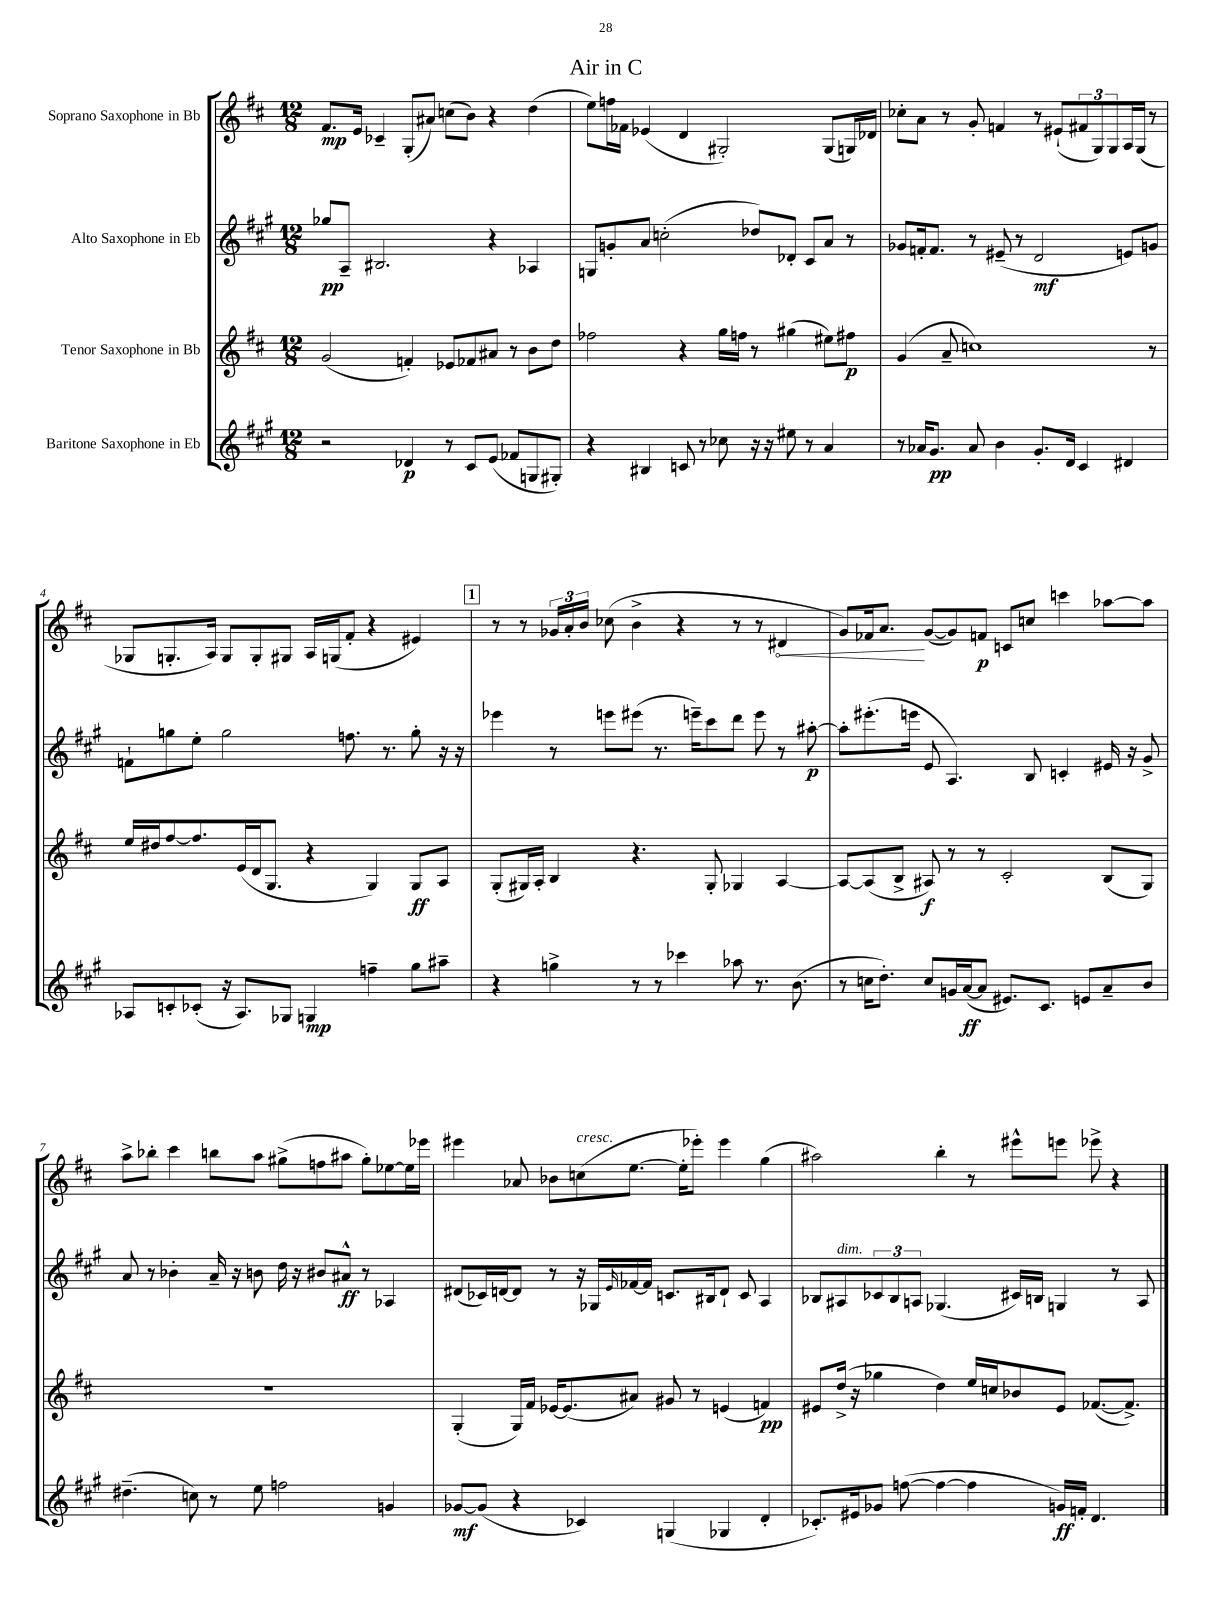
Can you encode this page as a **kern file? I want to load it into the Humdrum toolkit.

**kern	**dynam	**kern	**dynam	**kern	**dynam	**kern	**dynam
*part4	*part4	*part3	*part3	*part2	*part2	*part1	*part1
*staff4	*staff4	*staff3	*staff3	*staff2	*staff2	*staff1	*staff1
*I"Baritone Saxophone in Eb	*	*I"Tenor Saxophone in Bb	*	*I"Alto Saxophone in Eb	*	*I"Soprano Saxophone in Bb	*
*clefG2	*	*clefG2	*	*clefG2	*	*clefG2	*
*k[f#c#g#]	*	*k[f#c#]	*	*k[f#c#g#]	*	*k[f#c#]	*
*M12/8	*	*M12/8	*	*M12/8	*	*M12/8	*
=1	=1	=1	=1	=1	=1	=1	=1
2r	.	(2g/	.	8gg-X/L	pp	8.f#/L	mp
.	.	.	.	8A~/J	.	.	.
.	.	.	.	.	.	16e/Jk	.
.	.	.	.	2.B#X/	.	4c-X~/	.
4d-X/	p	4fn'/)	.	.	.	(8G'/L	.
.	.	.	.	.	.	8a#X/J)	.
8r	.	8e-X/L	.	.	.	(8ccn\L	.
8c#/L	.	8f-X/	.	.	.	8b\J)	.
(8e/J	.	8a#X/J	.	4r	.	4r	.
8f-X/L	.	8r	.	.	.	.	.
8Gn/	.	8b\L	.	4A-X/	.	(4dd\	.
8G#X'/J)	.	8dd\J	.	.	.	.	.
=2	=2	=2	=2	=2	=2	=2	=2
4r	.	2ff-X\	.	8Gn/L	.	8ee\L)	.
.	.	.	.	8gn'/	.	16ffn\L	.
.	.	.	.	.	.	16f-X\JJ	.
4B#X/	.	.	.	8a/J	.	(4e-X/	.
.	.	.	.	(2ccn'\	.	.	.
8cn/	.	4r	.	.	.	4d/	.
8r	.	.	.	.	.	.	.
8cc-X\	.	16gg\LL	.	.	.	2G#X'/)	.
.	.	16ffn\JJ	.	.	.	.	.
16r	.	8r	.	8dd-X/L)	.	.	.
16r	.	.	.	.	.	.	.
8ee#X\	.	(4gg#X\	.	8d-X'/J	.	.	.
8r	.	.	.	8c#/L	.	.	.
4a/	.	8ee#X\L)	.	8a/J	.	(8G#/L	.
.	.	8ff#X\J	p	8r	.	16Gn/L)	.
.	.	.	.	.	.	16d-X/JJ	.
=3	=3	=3	=3	=3	=3	=3	=3
8r	.	(4g/	.	8g-X/L	.	8cc-X'\L	.
16a-X/KL	.	.	.	16fn'/k	.	8a\J	.
8.g#/J	pp	.	.	8.f/J	.	.	.
.	.	8a~/	.	.	.	8r	.
8a-/	.	1ccn)	.	8r	.	8g'/	.
4b\	.	.	.	(8e#X~/	.	4fn/	.
.	.	.	.	8r	.	.	.
8.g#'/L	.	.	.	2d/	mf	8r	.
.	.	.	.	.	.	(8e#X`/L	.
16d/Jk	.	.	.	.	.	.	.
4c#/	.	.	.	.	.	12f#X/	.
.	.	.	.	.	.	12G/)	.
.	.	.	.	.	.	12G/	.
4d#X/	.	.	.	8en/L)	.	16A/L	.
.	.	.	.	.	.	(16G/JJ	.
.	.	8r	.	8gn/J	.	8r	.
!!LO:LB:g=z
=4	=4	=4	=4	=4	=4	=4	=4
8A-X/L	.	16ee/LL	.	8fn`\L	.	8G-X/L	.
.	.	16dd#X/J	.	.	.	.	.
8cn'/	.	[8ff#/	.	8ggn\	.	8.Gn'/	.
(8c-X'/J	.	8.ff#/]	.	8ee'\J	.	.	.
.	.	.	.	.	.	16A/Jk)	.
16r	.	.	.	2gg\	.	8G/L	.
8.A-/L)	.	(16e/L	.	.	.	.	.
.	.	16d/J	.	.	.	8G'/	.
.	.	8.G/J	.	.	.	.	.
8G-X/J	.	.	.	.	.	8G#X/J	.
4Gn/	mp	4r	.	.	.	16A/LL	.
.	.	.	.	.	.	(16Gn/J	.
.	.	.	.	8.ffn\	.	8f#'/J	.
4ffn~\	.	4G/)	.	.	.	4r	.
.	.	.	.	8.r	.	.	.
8gg#\L	.	8G/L	ff	8gg'\	.	4e#X/)	.
8aa#X~\J	.	8A/J	.	16r	.	.	.
.	.	.	.	16r	.	.	.
!!LO:REH:place=s1:t=1
=5	=5	=5	=5	=5	=5	=5	=5
4r	.	(8G'/L	.	4eee-X\	.	8r	.
.	.	16G#X/L)	.	.	.	8r	.
.	.	16A'/JJ	.	.	.	.	.
4ggn^\	.	4B/	.	8r	.	24g-X/LL	.
.	.	.	.	.	.	24a'/	.
.	.	.	.	.	.	24b/JJ	.
.	.	.	.	8eeen\L	.	(8cc-X\	.
8r	.	4.r	.	(8eee#X\J	.	4b^\	.
8r	.	.	.	8.r	.	.	.
4ccc-X\	.	.	.	.	.	4r	.
.	.	.	.	16eeen~\KL)	.	.	.
.	.	8G#'/	.	8ccc#\	.	.	.
8aa-X\	.	4G-X/	.	8ddd\J	.	8r	.
8.r	.	.	.	8eee\	.	8r	.
!	!	!	!	!	!	!	!LO:HP:b
.	.	[4A/	.	8r	.	4d#X/	<
(8.b\	.	.	.	.	.	.	.
.	.	.	.	[8aa#X'\	p	.	.
=6	=6	=6	=6	=6	=6	=6	=6
8r	.	8A/L_	.	8aa#'\L]	.	8g/L)	.
16ccn\KL	.	(8A/]	.	(8.eee#X'\	.	16f-X/k	.
8.dd'\J)	.	.	.	.	.	8.a/J	.
.	.	8B^/J	.	.	.	.	.
.	.	.	.	16eeen\Jk	.	.	.
8cc/L	.	8A#X/)	f	8e/	.	([8g/L	[
16gn/L	.	8r	.	4.A/)	.	8g/])	.
([16a/J	ff	.	.	.	.	.	.
8a/J]	.	8r	.	.	.	8fn/J	p
8.e#X/L)	.	2c#'/	.	.	.	8cn/L	.
.	.	.	.	8B/	.	8ccn/J	.
8.c#/J	.	.	.	.	.	.	.
.	.	.	.	4cn'/	.	4cccn\	.
8en/L	.	.	.	.	.	.	.
8a~/	.	(8B/L	.	16e#X/	.	[8aa-X\L	.
.	.	.	.	16r	.	.	.
8b/J	.	8G/J)	.	8g#^/	.	8aa-\J]	.
!!LO:LB:g=z
=7	=7	=7	=7	=7	=7	=7	=7
(4.dd#X~\	.	1.r	.	8a/	.	8aa^\L	.
.	.	.	.	8r	.	8bb-X'\J	.
.	.	.	.	4b-X'\	.	4ccc#\	.
8ccn\)	.	.	.	.	.	.	.
8r	.	.	.	16a~/	.	8bbn\L	.
.	.	.	.	16r	.	.	.
8ee\	.	.	.	8bn\	.	8aa\J	.
2ffn\	.	.	.	16dd\	.	(8gg#X^\L	.
.	.	.	.	16r	.	.	.
.	.	.	.	8b#X/L	.	8ffn\	.
.	.	.	.	8a#X^^/J	ff	8aa#X\J	.
.	.	.	.	8r	.	8gg#'\L)	.
4gn/	.	.	.	4A-X/	.	[8ee-X\	.
.	.	.	.	.	.	16ee-\L]	.
.	.	.	.	.	.	16eee-X\JJ	.
=8	=8	=8	=8	=8	=8	=8	=8
[8g-X/L	mf	(4G'/	.	(8d#X/L	.	4eee#X\	.
(8g-/J]	.	.	.	16c-X/L)	.	.	.
.	.	.	.	[16dn/J	.	.	.
4r	.	16G/LL)	.	8d/J]	.	8a-X/	.
.	.	16f#/JJ	.	.	.	.	.
.	.	[16e-X/KL	.	8r	.	8b-X\L	.
.	.	(8.e-/]	.	.	.	.	.
!	!	!	!	!	!	!LO:TX:a:i:t=cresc.	!
4c-X/)	.	.	.	16r	.	(8ccn\	.
.	.	.	.	16G-X/LL	.	.	.
.	.	.	.	16qqe/	.	.	.
.	.	8a#X/J)	.	[16f-X/	.	[8.ee\J	.
.	.	.	.	16f-/JJ]	.	.	.
(4Gn/	.	8g#X/	.	8.cn/L	.	.	.
.	.	.	.	.	.	16ee'\KL]	.
.	.	8r	.	.	.	8eee-X'\J)	.
.	.	.	.	16B#X/k	.	.	.
4G-X/	.	(4en/	.	8d`/J	.	4eee-\	.
.	.	.	.	8c/	.	.	.
4d'/	.	4fn/)	pp	4A/	.	(4gg\	.
=9	=9	=9	=9	=9	=9	=9	=9
8.c-X'/L)	.	8e#X/L	.	8B-X/L	.	2aa#X\)	.
!	!	!	!	!LO:TX:a:i:t=dim.	!	!	!
.	.	(16dd^/Jk	.	8A#X/	.	.	.
16e#X/k	.	16r	.	.	.	.	.
8g-X/J	.	4gg-X\	.	12c-X/	.	.	.
.	.	.	.	12B-/	.	.	.
([8ffn\	.	.	.	.	.	.	.
.	.	.	.	12An/J	.	.	.
4ff\_	.	4dd\)	.	(4.G-X/	.	4bb'\	.
4ff\]	.	16ee/LL	.	.	.	8r	.
.	.	16ccn/J	.	.	.	.	.
.	.	8b-X/	.	16c#X/LL)	.	8eee#X^^\L	.
.	.	.	.	16Bn/JJ	.	.	.
16gn/LL)	ff	8e#/J	.	4Gn/	.	8eeen\J	.
16fn'/JJ	.	.	.	.	.	.	.
4.d/	.	([8.f-X/L	.	.	.	8eee-X^\	.
.	.	.	.	8r	.	4r	.
.	.	8.f-^/J])	.	.	.	.	.
.	.	.	.	8A/	.	.	.
==	==	==	==	==	==	==	==
*-	*-	*-	*-	*-	*-	*-	*-
